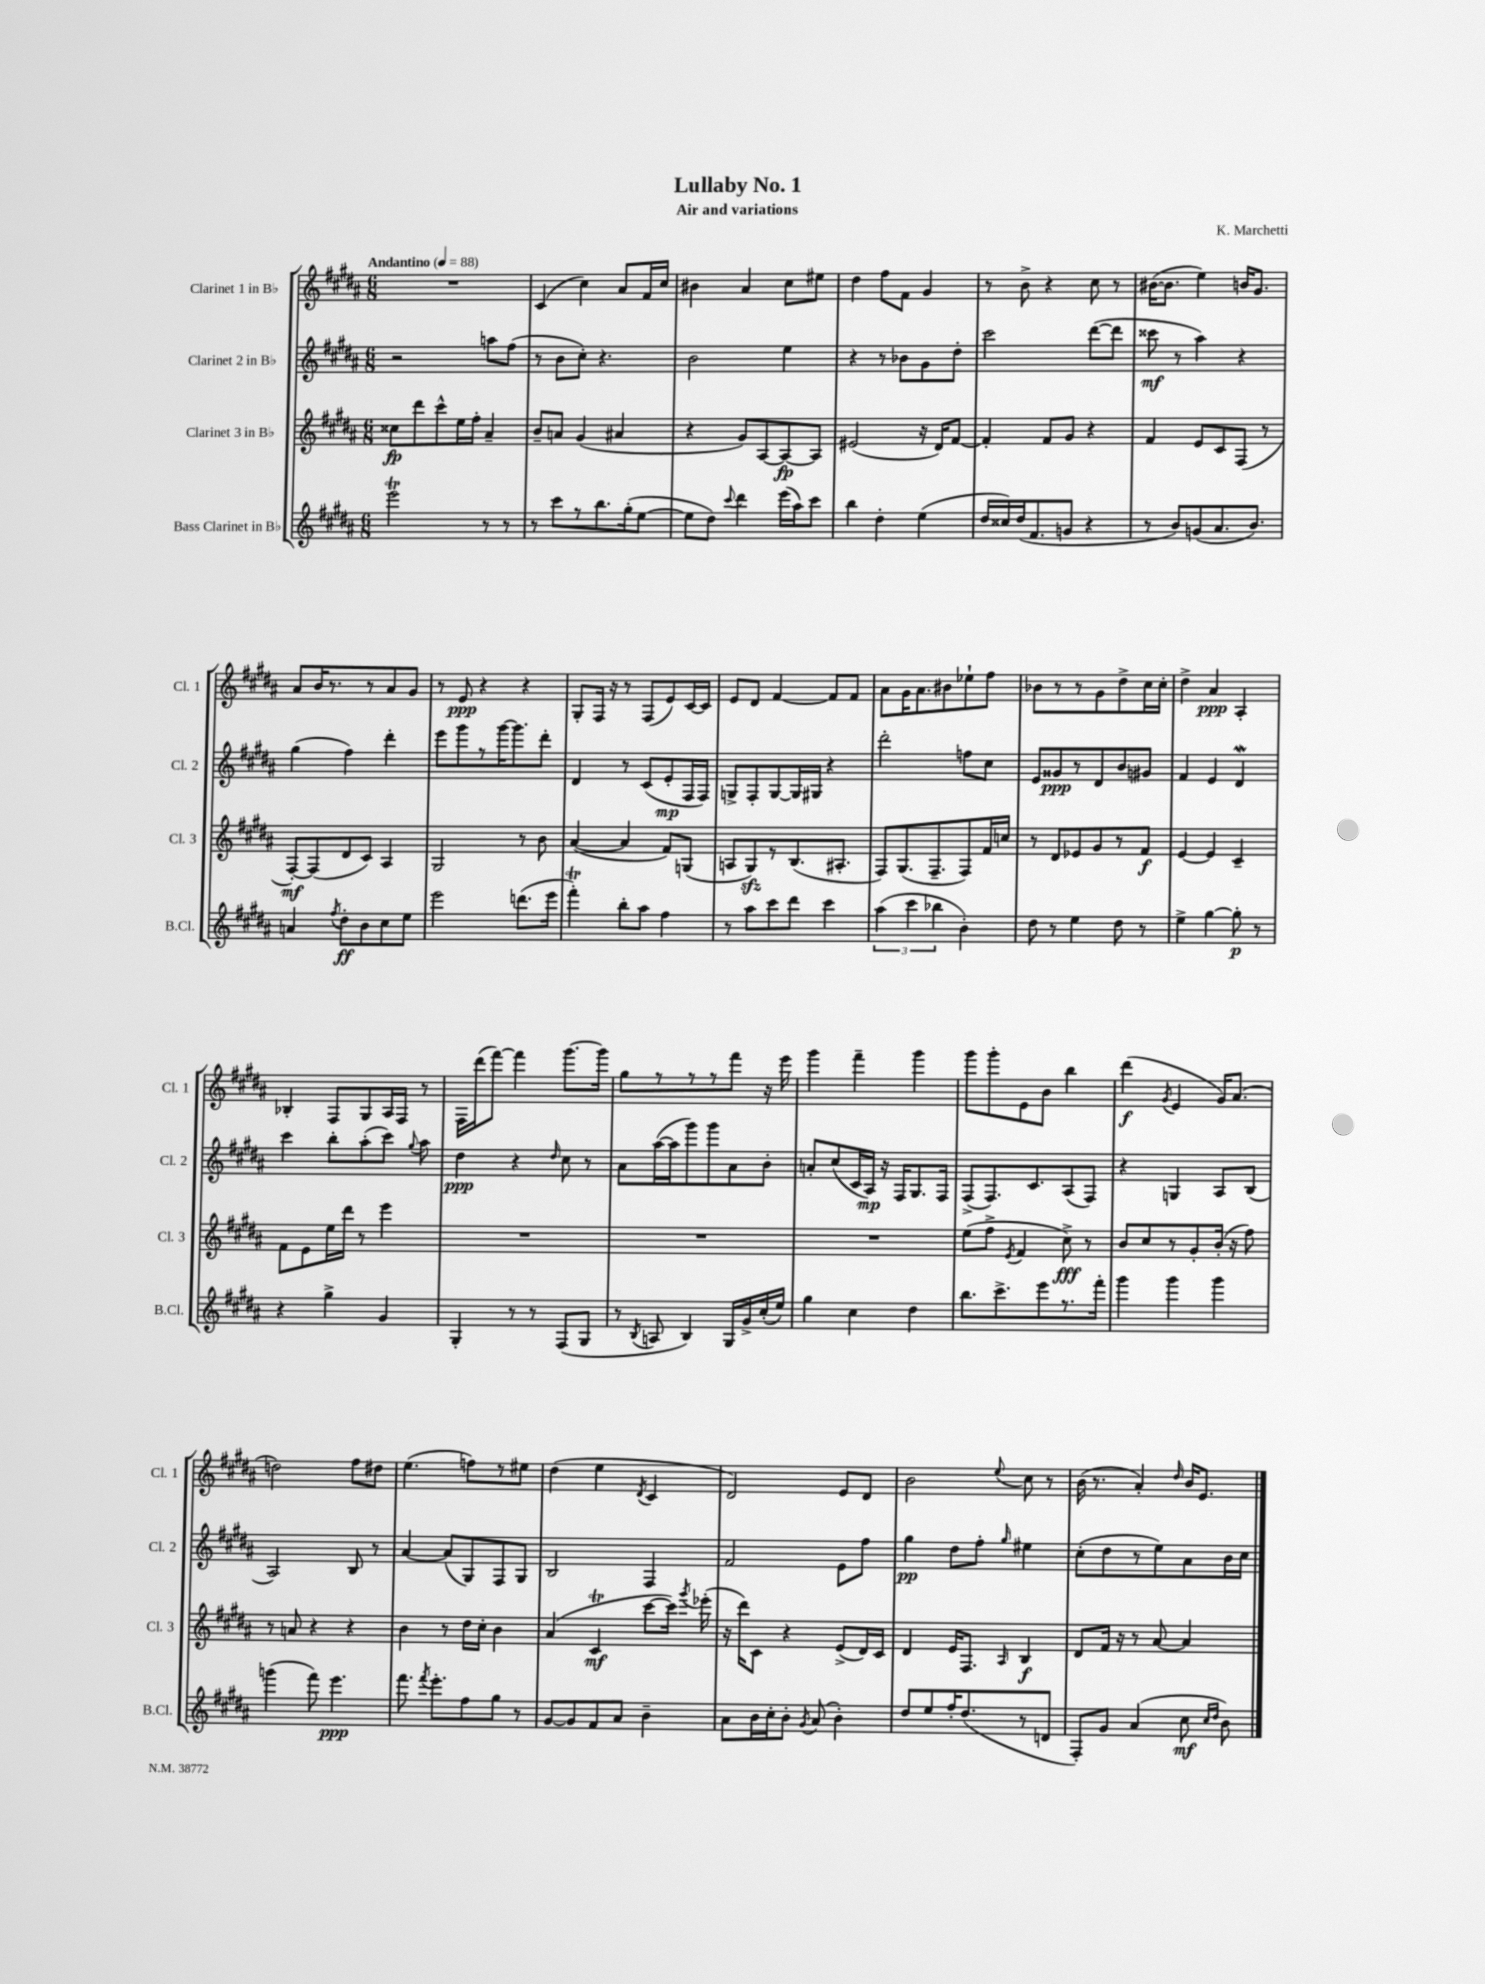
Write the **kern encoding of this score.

**kern	**dynam	**kern	**dynam	**kern	**dynam	**kern	**dynam
*part4	*part4	*part3	*part3	*part2	*part2	*part1	*part1
*staff4	*staff4	*staff3	*staff3	*staff2	*staff2	*staff1	*staff1
*I"Bass Clarinet in B♭	*	*I"Clarinet 3 in B♭	*	*I"Clarinet 2 in B♭	*	*I"Clarinet 1 in B♭	*
*I'B.Cl.	*	*I'Cl. 3	*	*I'Cl. 2	*	*I'Cl. 1	*
*clefG2	*	*clefG2	*	*clefG2	*	*clefG2	*
*k[f#c#g#d#a#]	*	*k[f#c#g#d#a#]	*	*k[f#c#g#d#a#]	*	*k[f#c#g#d#a#]	*
*M6/8	*	*M6/8	*	*M6/8	*	*M6/8	*
*MM88	*	*MM88	*	*MM88	*	*MM88	*
=1	=1	=1	=1	=1	=1	=1	=1
!	!	!	!	!	!	!LO:TX:a:B:t=Andantino	!
2eeeT\	.	8cc##X\L	fp	2r	.	2.r	.
.	.	8ddd#\	.	.	.	.	.
.	.	8ccc#^^\	.	.	.	.	.
.	.	16ee\L	.	.	.	.	.
.	.	16ff#'\JJ	.	.	.	.	.
8r	.	4a#~/	.	8aan\L	.	.	.
8r	.	.	.	(8ff#\J	.	.	.
=2	=2	=2	=2	=2	=2	=2	=2
8r	.	8b~/L	.	8r	.	(4c#/	.
8ccc#\L	.	8an/J	.	8b\L	.	.	.
8r	.	(4g#/	.	8cc#'\J)	.	4cc#\)	.
8.bb\	.	.	.	4.r	.	.	.
.	.	4a#X/	.	.	.	8a#/L	.
(16gg#'\k	.	.	.	.	.	.	.
[8ee\J	.	.	.	.	.	16f#/L	.
.	.	.	.	.	.	16cc#/JJ	.
=3	=3	=3	=3	=3	=3	=3	=3
8ee\L]	.	4r	.	2b\	.	4b#X\	.
8dd#\J)	.	.	.	.	.	.	.
8qqccc#/	.	.	.	.	.	.	.
4ddd#\	.	8g#/L)	.	.	.	4a#/	.
.	.	[8A#/	.	.	.	.	.
(16eee\LL	.	8A#/_	fp	4ee\	.	8cc#\L	.
16aa#\J)	.	.	.	.	.	.	.
8ccc#\J	.	8A#/J]	.	.	.	8ee#X\J	.
=4	=4	=4	=4	=4	=4	=4	=4
4bb\	.	(2e#X/	.	4r	.	4dd#\	.
4dd#'\	.	.	.	8r	.	8ff#\L	.
.	.	.	.	8b-X\L	.	8f#\J	.
(4ee\	.	16r	.	8g#\	.	4g#/	.
.	.	16d#/KL)	.	.	.	.	.
.	.	[8f#/J	.	8dd#'\J	.	.	.
=5	=5	=5	=5	=5	=5	=5	=5
16dd#/LL	.	4f#'/]	.	2ccc#\	.	8r	.
16cc##X/)	.	.	.	.	.	.	.
(16dd#/J	.	.	.	.	.	8b^\	.
8.f#/	.	.	.	.	.	.	.
.	.	8f#/L	.	.	.	4r	.
8gn/J	.	8g#/J	.	.	.	.	.
4r	.	4r	.	([8ddd#\L	.	8cc#\	.
.	.	.	.	8ddd#\J]	.	8r	.
=6	=6	=6	=6	=6	=6	=6	=6
8r	.	4f#/	.	8ccc##X\	mf	([16b#X\KL	.
.	.	.	.	.	.	8.b#\J]	.
8b/L)	.	.	.	8r	.	.	.
(8gn/	.	8e/L	.	4aa#\)	.	4ee\)	.
8.a#/	.	8c#/	.	.	.	.	.
.	.	(8F#/J	.	4r	.	16bn/KL	.
8.b/J)	.	.	.	.	.	8.g#/J	.
.	.	8r	.	.	.	.	.
!!LO:LB:g=z
=7	=7	=7	=7	=7	=7	=7	=7
4an/	.	[8F#'/L)	mf	(4gg#\	.	8a#/L	.
.	.	(8F#/]	.	.	.	16b/K	.
.	.	.	.	.	.	8.r	.
8qff#/	.	.	.	.	.	.	.
8dd#'\L	ff	8d#/	.	4ff#\)	.	.	.
8b\	.	8c#/J)	.	.	.	8r	.
8cc#\	.	4A#/	.	4ddd#'\	.	8a#/	.
8ee\J	.	.	.	.	.	8g#/J	.
=8	=8	=8	=8	=8	=8	=8	=8
2eee\	.	2G#/	.	8eee\L	.	8r	.
.	.	.	.	8ggg#\	.	8e/	ppp
.	.	.	.	8r	.	4r	.
.	.	.	.	[16ggg#\K	.	.	.
.	.	.	.	8.ggg#\]	.	.	.
(8.dddn\L	.	8r	.	.	.	4r	.
.	.	8b\	.	8ddd#'\J	.	.	.
16eee\Jk	.	.	.	.	.	.	.
=9	=9	=9	=9	=9	=9	=9	=9
4fff#T'\)	.	([4a#/	.	4d#/	.	8G#'/L	.
.	.	.	.	.	.	16F#/Jk	.
.	.	.	.	.	.	16r	.
8bb'\L	.	4a#/]	.	8r	.	8r	.
8aa#\J	.	.	.	(8c#/L	.	(8F#/L	.
4ff#\	.	8f#/L)	.	8e'/	mp	8e/)	.
.	.	(8Gn/J	.	16F#/L	.	[16c#/L	.
.	.	.	.	16F#/JJ)	.	16c#/JJ]	.
=10	=10	=10	=10	=10	=10	=10	=10
8r	.	8An/L	.	8Gn^/L	.	8e/L	.
8aa#\L	.	8G#zz/)	.	8F#'/	.	8d#/J	.
8ccc#\	.	8r	.	[8G/	.	[4f#/	.
8ddd#\J	.	(8.B/	.	16G/L]	.	.	.
.	.	.	.	16G#X/JJ	.	.	.
4ccc#\	.	.	.	4r	.	8f#/L]	.
.	.	8.A#X'/J	.	.	.	.	.
.	.	.	.	.	.	8f#/J	.
=11	=11	=11	=11	=11	=11	=11	=11
(6aa#\	.	8F#/L)	.	2ddd#'\	.	8a#\L	.
.	.	(8.G#/	.	.	.	16g#\K	.
6ccc#\	.	.	.	.	.	.	.
.	.	.	.	.	.	8.a#\	.
.	.	8.F#~/	.	.	.	.	.
6bb-X\	.	.	.	.	.	.	.
.	.	.	.	.	.	8b#X\	.
4b'\)	.	8F#/)	.	8ffn\L	.	8ee-X`\	.
.	.	16f#/L	.	8cc#\J	.	8ff#\J	.
.	.	16ccn/JJ	.	.	.	.	.
=12	=12	=12	=12	=12	=12	=12	=12
8dd#\	.	8r	.	8e/L	.	8b-X\L	.
8r	.	8d#/L	.	8g##X/	ppp	8r	.
4ee\	.	8e-X/	.	8r	.	8r	.
.	.	8g#/	.	8d#/	.	8g#\	.
8dd#\	.	8r	.	8b/	.	8dd#^\	.
8r	.	8f#/J	f	8g#X/J	.	16cc#\L	.
.	.	.	.	.	.	16cc#'\JJ	.
=13	=13	=13	=13	=13	=13	=13	=13
4ee^\	.	[4e/	.	4f#/	.	4dd#^\	.
[4gg#\	.	4e/]	.	4e/	.	4a#/	ppp
8gg#'\]	p	4c#~/	.	4d#W/	.	4A#'/	.
8r	.	.	.	.	.	.	.
!!LO:LB:g=z
=14	=14	=14	=14	=14	=14	=14	=14
4r	.	8f#\L	.	4ccc#\	.	4B-X'/	.
.	.	8e\	.	.	.	.	.
4gg#^\	.	16ee\L	.	8bb'\L	.	8F#/L	.
.	.	16ddd#\JJ	.	.	.	.	.
.	.	8r	.	(8aa#'\	.	8G#/	.
4g#/	.	4eee\	.	8ccc#\J)	.	16A#/L	.
.	.	.	.	.	.	16F#/JJ	.
.	.	.	.	8qqgg#/	.	.	.
.	.	.	.	8aa#\	.	8r	.
=15	=15	=15	=15	=15	=15	=15	=15
4G#'/	.	2.r	.	4dd#\	ppp	16F#\LL	.
.	.	.	.	.	.	(16ddd#\J	.
.	.	.	.	.	.	[8fff#\J)	.
8r	.	.	.	4r	.	4fff#\]	.
8r	.	.	.	.	.	.	.
.	.	.	.	16qqdd#/	.	.	.
(8F#/L	.	.	.	8cc#\	.	[8.ggg#\L	.
8G#/J	.	.	.	8r	.	.	.
.	.	.	.	.	.	16ggg#\Jk]	.
=16	=16	=16	=16	=16	=16	=16	=16
8r	.	2.r	.	8a#\L	.	8gg#\L	.
8qB/	.	.	.	.	.	.	.
8An/	.	.	.	([16aa#\L	.	8r	.
.	.	.	.	16aa#\J]	.	.	.
4B/)	.	.	.	8ggg#\)	.	8r	.
.	.	.	.	8ggg#\	.	8r	.
16G#/LL	.	.	.	8a#\	.	8fff#\J	.
16g#^/	.	.	.	.	.	.	.
(16cc#'/	.	.	.	8b'\J	.	16r	.
16ee/JJ)	.	.	.	.	.	16eee\	.
=17	=17	=17	=17	=17	=17	=17	=17
4gg#\	.	2.r	.	8an'/L	.	4ggg#\	.
.	.	.	.	(8cc#/	.	.	.
4cc#\	.	.	.	16c#/L	.	4fff#~\	.
.	.	.	.	16A#/JJ)	mp	.	.
.	.	.	.	16r	.	.	.
.	.	.	.	16F#/KL	.	.	.
4dd#\	.	.	.	8.G#/	.	4ggg#\	.
.	.	.	.	16F#/Jk	.	.	.
=18	=18	=18	=18	=18	=18	=18	=18
8.bb\L	.	(8ee\L	.	(8F#^/L	.	8ggg#\L	.
.	.	8ff#^\J	.	8.F#/)	.	8ggg#'\	.
8.ccc#^\	.	.	.	.	.	.	.
.	.	8qe/	.	.	.	.	.
.	.	4f#/	.	.	.	8e\	.
.	.	.	.	8.c#/	.	.	.
8eee\	.	.	.	.	.	8b\J	.
8.r	.	8cc#^\)	fff	(8A#/	.	4bb\	.
.	.	8r	.	8F#/J)	.	.	.
16fff#'\Jk	.	.	.	.	.	.	.
=19	=19	=19	=19	=19	=19	=19	=19
4ggg#\	.	8b/L	.	4r	.	(4ddd#\	f
.	.	8cc#/	.	.	.	.	.
.	.	.	.	.	.	8qg#/	.
4ggg#\	.	8r	.	4Gn/	.	4e/	.
.	.	8g#'/	.	.	.	.	.
4ggg#\	.	(16b'/Jk	.	8A#/L	.	16g#/KL)	.
.	.	16r	.	.	.	(8.a#/J	.
.	.	8ff#\)	.	(8B/J	.	.	.
!!LO:LB:g=z
=20	=20	=20	=20	=20	=20	=20	=20
(4gggn\	.	8r	.	2A#/)	.	2ddn\)	.
.	.	8an/	.	.	.	.	.
8fff#\)	.	4r	.	.	.	.	.
4.eee\	ppp	.	.	.	.	.	.
.	.	4r	.	8B/	.	8ff#\L	.
.	.	.	.	8r	.	8dd#X\J	.
=21	=21	=21	=21	=21	=21	=21	=21
8.fff#\	.	4b\	.	[4a#/	.	(4.ee\	.
8qfff#/	.	.	.	.	.	.	.
8.eee'\L	.	.	.	.	.	.	.
.	.	8r	.	(8a#/L]	.	.	.
8ff#\	.	16dd#\LL	.	8G#/)	.	8ffn\L)	.
.	.	16cc#'\JJ	.	.	.	.	.
8gg#\J	.	4b\	.	8F#/	.	8r	.
8r	.	.	.	8G#/J	.	8ee#X\J	.
=22	=22	=22	=22	=22	=22	=22	=22
[8g#/L	.	(4a#/	.	2B/	.	(4dd#\	.
8g#/]	.	.	.	.	.	.	.
8f#/	.	4c#T/	mf	.	.	4ee\	.
8a#/J	.	.	.	.	.	.	.
.	.	.	.	.	.	8qd#/	.
4b~\	.	[8ccc#\L	.	4F#/	.	4c#/	.
.	.	16ccc#\Jk])	.	.	.	.	.
.	.	8qggg#/	.	.	.	.	.
.	.	(16eee-X'\	.	.	.	.	.
=23	=23	=23	=23	=23	=23	=23	=23
8a#\L	.	16r	.	2f#/	.	2d#/)	.
.	.	16ddd#\KL)	.	.	.	.	.
16b\L	.	8c#\J	.	.	.	.	.
16cc#'\J	.	.	.	.	.	.	.
8b'\J	.	4r	.	.	.	.	.
8qg#/	.	.	.	.	.	.	.
(8a#/	.	.	.	.	.	.	.
4b'\)	.	(8e^/L	.	8e\L	.	8e/L	.
.	.	16d#/L)	.	8ff#\J	.	8d#/J	.
.	.	16c#/JJ	.	.	.	.	.
=24	=24	=24	=24	=24	=24	=24	=24
8dd#/L	.	4d#/	.	4gg#\	pp	2b\	.
8ee/	.	.	.	.	.	.	.
16ff#'/K	.	16e/KL	.	8dd#\L	.	.	.
(8.dd#/	.	8.F#/J	.	.	.	.	.
.	.	.	.	8ff#'\J	.	.	.
.	.	16qqA#/	.	16qqgg#/	.	8qqee/	.
8r	.	4B/	f	4ee#X\	.	8cc#\	.
8dn/J	.	.	.	.	.	8r	.
=25	=25	=25	=25	=25	=25	=25	=25
8F#'/L)	.	8d#/L	.	(8cc#'\L	.	(16b\	.
.	.	.	.	.	.	8.r	.
8g#/J	.	16f#/Jk	.	8dd#\	.	.	.
.	.	16r	.	.	.	.	.
(4a#/	.	8r	.	8r	.	4a#'/)	.
.	.	[8a#/	.	8ee\)	.	.	.
.	.	.	.	.	.	16qqdd#/	.
8cc#\	mf	4a#/]	.	8a#\	.	16b/KL	.
.	.	.	.	.	.	8.e/J	.
16qqcc#/LL	.	.	.	.	.	.	.
16qqdd#/JJ	.	.	.	.	.	.	.
8b\)	.	.	.	16b\L	.	.	.
.	.	.	.	16cc#\JJ	.	.	.
==	==	==	==	==	==	==	==
*-	*-	*-	*-	*-	*-	*-	*-
